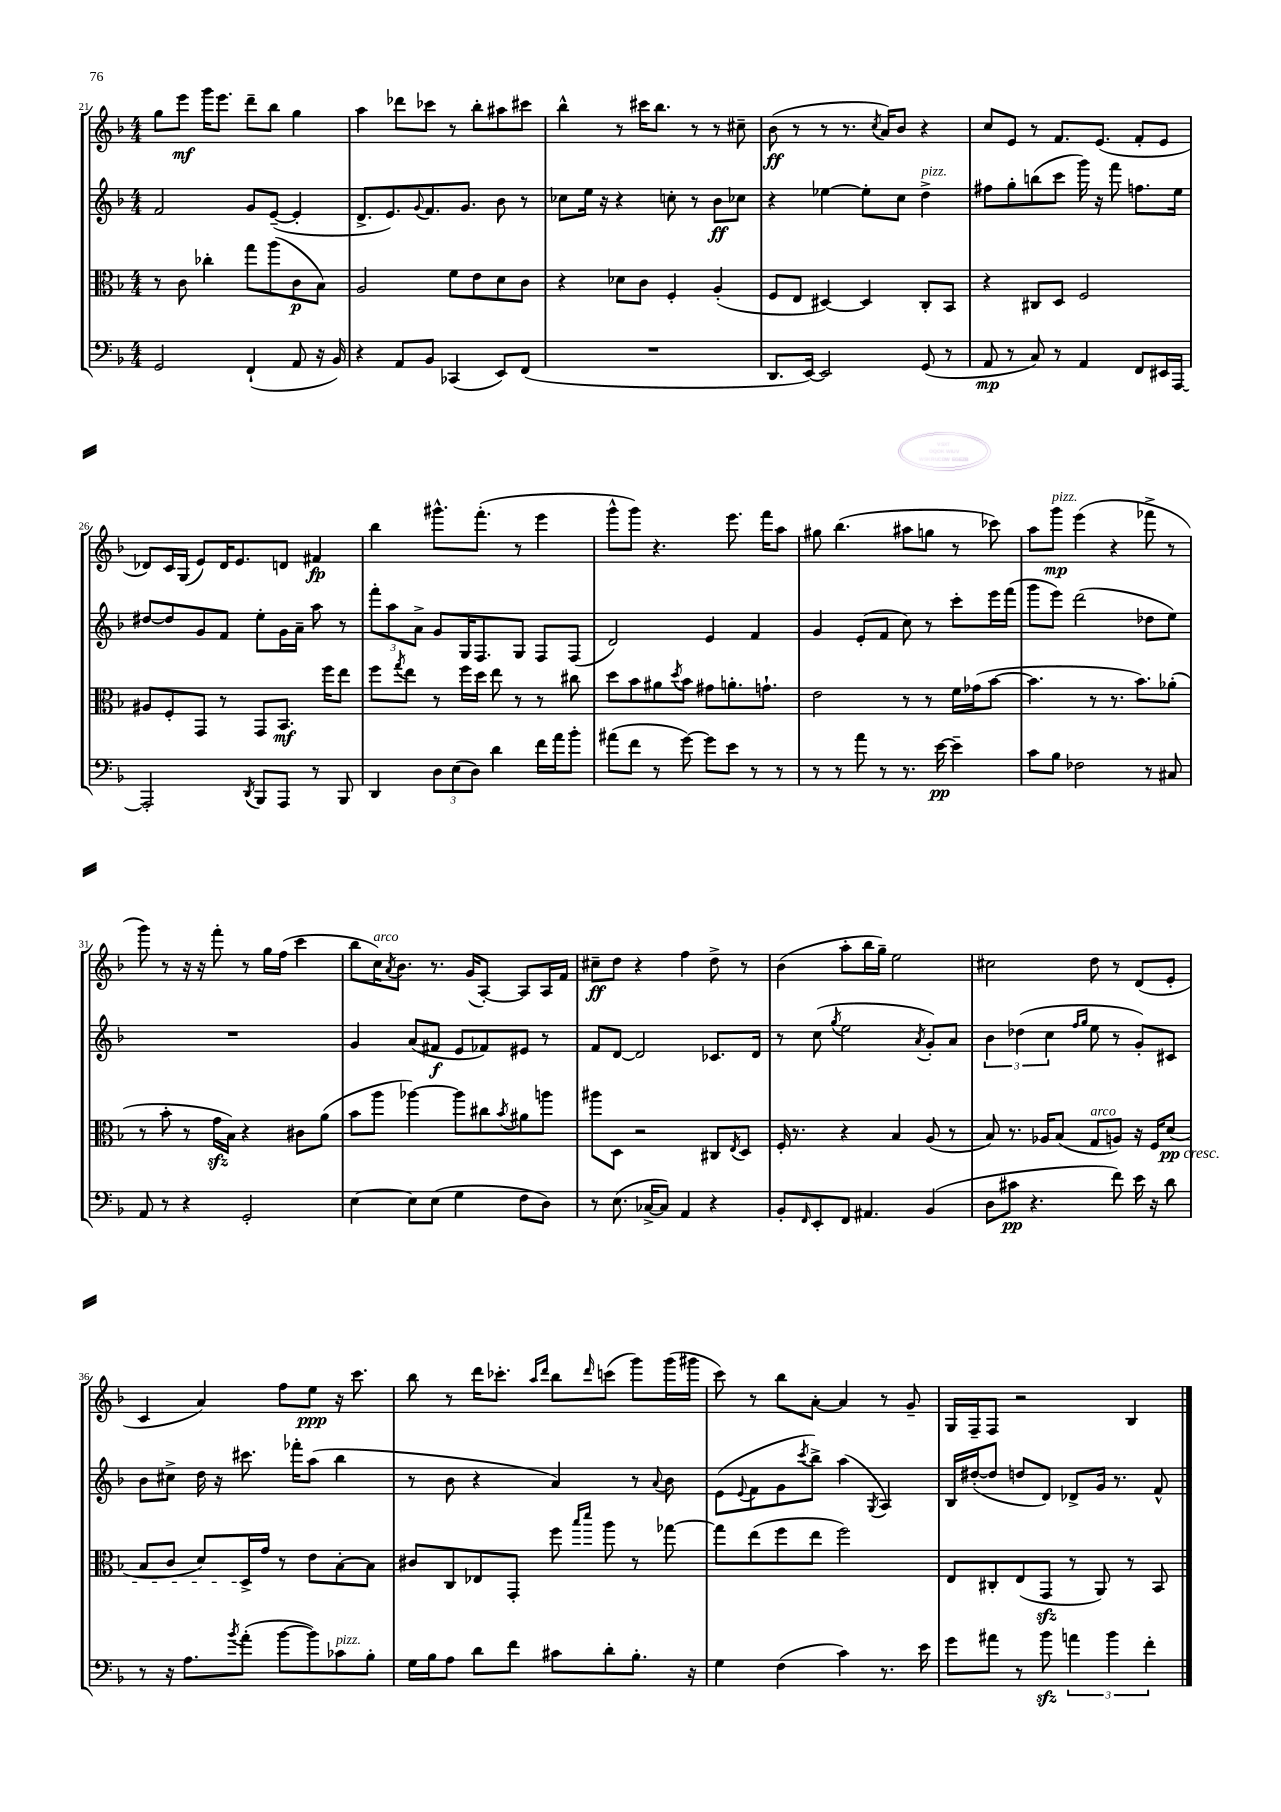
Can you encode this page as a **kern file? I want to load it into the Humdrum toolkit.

**kern	**dynam	**kern	**dynam	**kern	**dynam	**kern	**dynam
*part4	*part4	*part3	*part3	*part2	*part2	*part1	*part1
*staff4	*staff4	*staff3	*staff3	*staff2	*staff2	*staff1	*staff1
*clefF4	*	*clefC3	*	*clefG2	*	*clefG2	*
*k[b-]	*	*k[b-]	*	*k[b-]	*	*k[b-]	*
*M4/4	*	*M4/4	*	*M4/4	*	*M4/4	*
=21	=21	=21	=21	=21	=21	=21	=21
2GG/	.	8r	.	2f/	.	8gg\L	.
.	.	8c\	.	.	.	8eee\J	mf
.	.	4cc-X'\	.	.	.	16ggg\KL	.
.	.	.	.	.	.	8.eee\J	.
(4FF`/	.	8gg\L	.	8g/L	.	8ddd~\L	.
.	.	(8aa\	.	([8e~/J	.	8bb-\J	.
8AA/	.	8c\	p	4e'/]	.	4gg\	.
16r	.	8B-\J)	.	.	.	.	.
16BB-/)	.	.	.	.	.	.	.
=22	=22	=22	=22	=22	=22	=22	=22
4r	.	2A/	.	8.d^/L	.	4aa\	.
.	.	.	.	8.e/)	.	.	.
8AA/L	.	.	.	.	.	8ddd-X\L	.
.	.	.	.	8qqg/	.	.	.
8BB-/J	.	.	.	8.f/	.	8ccc-X\J	.
(4CC-X/	.	8f\L	.	.	.	8r	.
.	.	.	.	8.g/J	.	.	.
.	.	8e\	.	.	.	8bb-'\L	.
8EE/L)	.	8d\	.	8b-\	.	8aa#X\	.
(8FF/J	.	8c\J	.	8r	.	8ccc#X\J	.
=23	=23	=23	=23	=23	=23	=23	=23
1r	.	4r	.	8cc-X\L	.	4bb-^^\	.
.	.	.	.	16ee\Jk	.	.	.
.	.	.	.	16r	.	.	.
.	.	8d-X\L	.	4r	.	8r	.
.	.	8c\J	.	.	.	16ccc#X\KL	.
.	.	.	.	.	.	8.bb-\J	.
.	.	4F'/	.	8ccn'\	.	.	.
.	.	.	.	8r	.	8r	.
.	.	(4A'/	.	8b-\L	ff	8r	.
.	.	.	.	8cc-X\J	.	8cc#X~\	.
=24	=24	=24	=24	=24	=24	=24	=24
8.DD/L	.	8F/L	.	4r	.	(8b-\	ff
.	.	8E/J	.	.	.	8r	.
[16EE/Jk)	.	.	.	.	.	.	.
2EE/]	.	[4D#X/)	.	[4ee-X\	.	8r	.
.	.	.	.	.	.	8.r	.
.	.	4D#/]	.	8ee-'\L]	.	.	.
.	.	.	.	.	.	8qcc/	.
.	.	.	.	.	.	16a/KL)	.
.	.	.	.	8cc\J	.	8b-/J	.
!	!	!	!	!LO:TX:a:i:t=pizz.	!	!	!
(8GG/	.	8C'/L	.	4dd^\	.	4r	.
8r	.	8BB-/J	.	.	.	.	.
=25	=25	=25	=25	=25	=25	=25	=25
8AA/	mp	4r	.	8ff#X\L	.	8cc/L	.
8r	.	.	.	8gg'\	.	8e/J	.
8C/)	.	8C#X/L	.	(8bbn\	.	8r	.
8r	.	8D/J	.	8ccc\J	.	8.f/L	.
4AA/	.	2F/	.	16ggg\)	.	.	.
.	.	.	.	16r	.	(8.e/J	.
.	.	.	.	8fff\	.	.	.
8FF/L	.	.	.	8.ffn\L	.	8f'/L	.
16EE#X/L	.	.	.	.	.	8e/J	.
[16AAA/JJ	.	.	.	16ee\Jk	.	.	.
!!LO:LB:g=z
=26	=26	=26	=26	=26	=26	=26	=26
2AAA'/]	.	8A#X/L	.	[8dd#X/L	.	8d-X/L)	.
.	.	8F'/	.	8dd#/]	.	16c/L	.
.	.	.	.	.	.	(16G/JJ	.
.	.	8GG/J	.	8g/	.	8e/L)	.
.	.	8r	.	8f/J	.	16d-/K	.
.	.	.	.	.	.	8.e/	.
8qDD/	.	.	.	.	.	.	.
8BBB-/L	.	8GG/L	.	8ee'\L	.	.	.
8AAA/J	.	8.BB-/J	mf	16g\L	.	8dn/J	.
.	.	.	.	16a~\JJ	.	.	.
8r	.	.	.	8aa\	.	4f#X/	fp
.	.	16ff\KL	.	.	.	.	.
8BBB-/	.	8ee\J	.	8r	.	.	.
=27	=27	=27	=27	=27	=27	=27	=27
4DD/	.	8ff\L	.	12fff'\L	.	4bb-\	.
.	.	.	.	12aa\	.	.	.
.	.	8qgg/	.	.	.	.	.
.	.	8ee\J	.	.	.	.	.
.	.	.	.	12a^\J	.	.	.
12D\L	.	8r	.	8g/L	.	8.ggg#X^^\L	.
(12E\	.	.	.	.	.	.	.
.	.	16ff\LL	.	16G/K	.	.	.
12D\J)	.	.	.	.	.	.	.
.	.	16dd\JJ	.	8.F/	.	(8.fff'\J	.
4d\	.	8ee\	.	.	.	.	.
.	.	8r	.	8G/J	.	8r	.
16f\LL	.	8r	.	8F/L	.	4eee\	.
16a\J	.	.	.	.	.	.	.
8b-'\J	.	8cc#X\	.	(8F/J	.	.	.
=28	=28	=28	=28	=28	=28	=28	=28
(8a#X\L	.	8dd\L	.	2d/)	.	8ggg^^\L	.
8f\J	.	8b-\	.	.	.	8ggg\J)	.
8r	.	8a#X\	.	.	.	4.r	.
.	.	8qdd/	.	.	.	.	.
[8g\)	.	8b-\J	.	.	.	.	.
8g\L]	.	8g#X\L	.	4e/	.	.	.
8e\J	.	8.an'\	.	.	.	8.eee\	.
8r	.	.	.	4f/	.	.	.
.	.	8.gn`\J	.	.	.	16fff\KL	.
8r	.	.	.	.	.	8aa\J	.
=29	=29	=29	=29	=29	=29	=29	=29
8r	.	2e\	.	4g/	.	8gg#X\	.
8r	.	.	.	.	.	(4.bb-\	.
8a\	.	.	.	(8e'/L	.	.	.
8r	.	.	.	8f/J	.	.	.
8.r	.	8r	.	8cc\)	.	8aa#X\L	.
.	.	8r	.	8r	.	8ggn\J	.
[16e\	pp	.	.	.	.	.	.
4e~\]	.	16f\LL	.	8ccc'\L	.	8r	.
.	.	(16g-X\J	.	.	.	.	.
.	.	[8b-\J	.	16eee\L	.	8ccc-X\)	.
.	.	.	.	(16fff\JJ	.	.	.
=30	=30	=30	=30	=30	=30	=30	=30
8c\L	.	4.b-\]	.	8ggg\L	.	8aa\L	.
!	!	!	!	!	!	!LO:TX:a:i:t=pizz.	!
8B-\J	.	.	.	8eee\J)	.	8ggg\J	mp
2F-X\	.	.	.	(2ddd\	.	(4eee\	.
.	.	8r	.	.	.	.	.
.	.	8.r	.	.	.	4r	.
.	.	8.b-\L)	.	.	.	.	.
8r	.	.	.	8dd-X\L	.	8fff-X^\	.
8C#X/	.	(8a-X'\J	.	8ee\J)	.	8r	.
!!LO:LB:g=z
=31	=31	=31	=31	=31	=31	=31	=31
8AA/	.	8r	.	1r	.	8ggg\)	.
8r	.	8b-'\	.	.	.	8r	.
4r	.	8r	.	.	.	16r	.
.	.	.	.	.	.	16r	.
.	.	16gzz\LL	.	.	.	8fff'\	.
.	.	16B-\JJ)	.	.	.	.	.
2GG'/	.	4r	.	.	.	8r	.
.	.	.	.	.	.	16gg\LL	.
.	.	.	.	.	.	(16ff\JJ	.
.	.	8c#X\L	.	.	.	4ccc\	.
.	.	(8a\J	.	.	.	.	.
=32	=32	=32	=32	=32	=32	=32	=32
[4E\	.	8b-\L	.	4g/	.	8bb-\L	.
!	!	!	!	!	!	!LO:TX:a:i:t=arco	!
.	.	8aa\J	.	.	.	16cc\K)	.
.	.	.	.	.	.	8qa/	.
.	.	.	.	.	.	8.b-\J	.
8E\L]	.	[4aa-X\)	.	(8a/L	.	.	.
(8E\J	.	.	.	8f#X/J	f	8.r	.
4G\	.	8aa-\L]	.	8e/L	.	.	.
.	.	.	.	.	.	(16g/KL	.
.	.	8cc#X\	.	8f-X/)	.	[8A'/J)	.
.	.	8qb-/	.	.	.	.	.
8F\L	.	8a#X\	.	8e#X/J	.	8A/L]	.
8D\J)	.	8aan\J	.	8r	.	16A/L	.
.	.	.	.	.	.	16f/JJ	.
=33	=33	=33	=33	=33	=33	=33	=33
8r	.	8aa#X\L	.	8f/L	.	8cc#X~\L	ff
(8.E\	.	8D\J	.	[8d/J	.	8dd\J	.
.	.	2r	.	2d/]	.	4r	.
[16C-X^/KL	.	.	.	.	.	.	.
8C-/J])	.	.	.	.	.	.	.
4AA/	.	.	.	.	.	4ff\	.
4r	.	8C#X/L	.	8.c-X/L	.	8dd^\	.
.	.	8qE/	.	.	.	.	.
.	.	8D/J	.	.	.	8r	.
.	.	.	.	16d/Jk	.	.	.
=34	=34	=34	=34	=34	=34	=34	=34
8BB-'/L	.	16F'/	.	8r	.	(4b-\	.
.	.	8.r	.	.	.	.	.
16qqFF/	.	.	.	.	.	.	.
8EE'/	.	.	.	(8cc\	.	.	.
.	.	.	.	8qgg/	.	.	.
8FF/J	.	4r	.	2ee\	.	8aa'\L	.
4.AA#X/	.	.	.	.	.	16bb-\L	.
.	.	.	.	.	.	16gg~\JJ)	.
.	.	4B-/	.	.	.	2ee\	.
.	.	.	.	8qa/	.	.	.
(4BB-/	.	(8A/	.	8g'/L)	.	.	.
.	.	8r	.	8a/J	.	.	.
=35	=35	=35	=35	=35	=35	=35	=35
8D\L	.	8B-/)	.	6b-\	.	2cc#X\	.
8c#X\J	pp	8.r	.	.	.	.	.
.	.	.	.	(6dd-X\	.	.	.
4.r	.	.	.	.	.	.	.
.	.	16A-X/KL	.	.	.	.	.
.	.	.	.	6cc\	.	.	.
.	.	(8B-/J	.	.	.	.	.
.	.	.	.	16qqff/LL	.	.	.
.	.	.	.	16qqgg/JJ	.	.	.
!	!	!LO:TX:a:i:t=arco	!	!	!	!	!
.	.	8G/L	.	8ee\	.	8dd\	.
8f\)	.	8An/J)	.	8r	.	8r	.
16e\	.	16r	.	8g'/L)	.	(8d/L	.
16r	.	16F/KL	.	.	.	.	.
!	!	!LO:TX:b:i:t=cresc.	!	!	!	!	!
8d\	.	(8d/J	pp	8c#X/J	.	8e'/J	.
!!LO:LB:g=z
=36	=36	=36	=36	=36	=36	=36	=36
8r	.	8B-/L	.	8b-\L	.	4c/	.
16r	.	8c/J	.	8cc#X^\J	.	.	.
8.A\L	.	.	.	.	.	.	.
.	.	8d/L)	.	16dd\	.	4a/)	.
.	.	.	.	16r	.	.	.
8qb-/	.	.	.	.	.	.	.
(8a'\J	.	16D^/L	.	8.ccc#X\	.	.	.
.	.	16g/JJ	.	.	.	.	.
[8b-\L	.	8r	.	.	.	8ff\L	.
.	.	.	.	16fff-X'\KL	.	.	.
8b-\])	.	8e\L	.	(8aa\J	.	8ee\J	ppp
!LO:TX:a:i:t=pizz.	!	!	!	!	!	!	!
8c-X\	.	[8B-'\	.	4bb-\	.	16r	.
.	.	.	.	.	.	8.ccc\	.
8B-'\J	.	8B-\J]	.	.	.	.	.
=37	=37	=37	=37	=37	=37	=37	=37
16G\LL	.	8c#X/L	.	8r	.	8bb-\	.
16B-\J	.	.	.	.	.	.	.
8A\J	.	8C/	.	8b-\	.	8r	.
8d\L	.	8E-X/	.	4r	.	16ddd\KL	.
.	.	.	.	.	.	8.ccc-X'\J	.
8f\J	.	8GG'/J	.	.	.	.	.
.	.	.	.	.	.	16qqaa/LL	.
.	.	.	.	.	.	16qqddd/JJ	.
8c#X\L	.	8ff\	.	4a/)	.	8bb-\L	.
.	.	16qqbb-/LL	.	.	.	.	.
.	.	16qqddd/JJ	.	.	.	16qqddd/	.
8d'\	.	8aa\	.	.	.	(8cccn\J	.
8.B-'\J	.	8r	.	8r	.	8ggg\L)	.
.	.	.	.	8qqa/	.	.	.
.	.	[8gg-X\	.	8b-\	.	(16ggg\L	.
16r	.	.	.	.	.	16ggg#X\JJ	.
=38	=38	=38	=38	=38	=38	=38	=38
4G\	.	8gg-\L]	.	(8e\L	.	8ccc\)	.
.	.	.	.	8qqe/	.	.	.
.	.	(8ee\	.	8f\	.	8r	.
(4F\	.	8ff\	.	8g\	.	8bb-\L	.
.	.	.	.	8qccc/	.	.	.
.	.	8ee\J	.	8bb-^\J)	.	[8a'\J	.
4c\)	.	2ff\)	.	(4aa\	.	4a/]	.
.	.	.	.	8qG/	.	.	.
8.r	.	.	.	4A/)	.	8r	.
.	.	.	.	.	.	8g~/	.
16e\	.	.	.	.	.	.	.
=39	=39	=39	=39	=39	=39	=39	=39
8g\L	.	8E/L	.	16B-/LL	.	16G/LL	.
.	.	.	.	([16dd#X'/J	.	16F~/J	.
8a#X\J	.	8C#X'/	.	8dd#/J]	.	8F/J	.
8r	.	(8E/	.	8ddn/L	.	2r	.
8b-zz\	.	8GGzz/J	.	8d/J)	.	.	.
6an\	.	8r	.	8d-X^/L	.	.	.
.	.	8AA/)	.	16g/Jk	.	.	.
6b-\	.	.	.	.	.	.	.
.	.	.	.	8.r	.	.	.
.	.	8r	.	.	.	4B-/	.
6f'\	.	.	.	.	.	.	.
.	.	8BB-/	.	8f^^/	.	.	.
==	==	==	==	==	==	==	==
*-	*-	*-	*-	*-	*-	*-	*-
